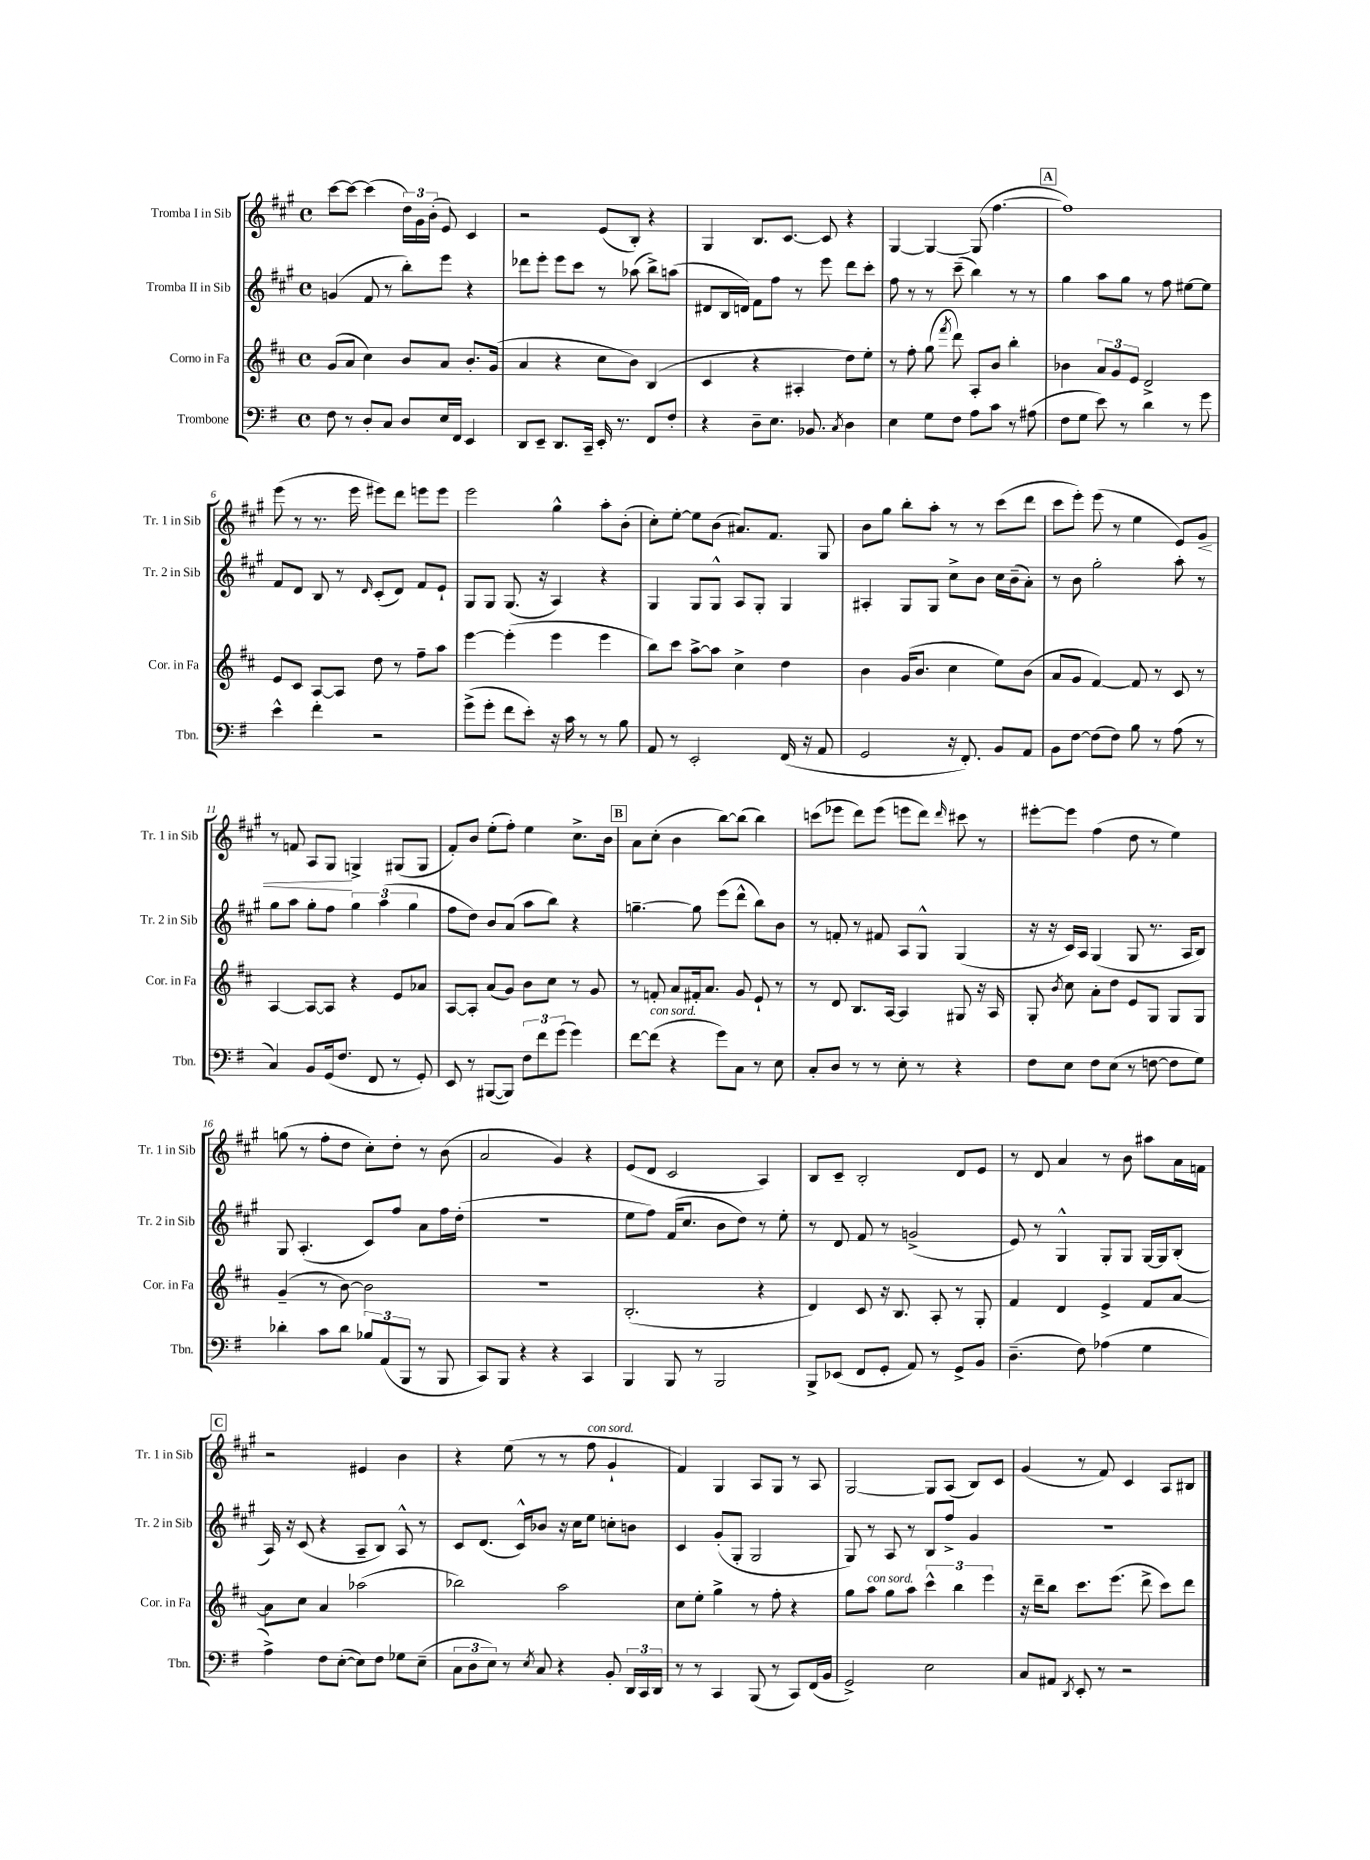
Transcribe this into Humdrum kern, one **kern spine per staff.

**kern	**kern	**kern	**kern
*staff4	*staff3	*staff2	*staff1
*clefF4	*clefG2	*clefG2	*clefG2
*k[f#]	*k[f#c#]	*k[f#c#g#]	*k[f#c#g#]
*M4/4	*M4/4	*M4/4	*M4/4
*met(c)	*met(c)	*met(c)	*met(c)
8F#\	(8g/L	(4g/	[8ccc#\L
8r	8a/J	.	8ccc#\_J
8D'/L	4cc#\)	8f#/	(4ccc#\]
8C/J	.	8r	.
8D/L	8b/L	8bb'\L)	24dd\LL)
.	.	.	24g#\
.	.	.	(24b'\JJ
16E/L	8a/J	8eee\J	8e/)
16FF#/JJ	.	.	.
4EE/	8.b'/L	4r	4c#/
.	(16g/Jk	.	.
=	=	=	=
8DD/L	4a/	8ddd-\L	2r
8EE~/J	.	8eee'\J	.
8.DD/L	4r	8eee\L	.
.	.	8ccc#\J	.
16CC~/Jk	.	.	.
16EE'/	8cc#\L	8r	(8e/L
8.r	.	.	.
.	8b\J)	(8aa-\	8B'/J)
8FF#/L	(4B/	8bb^\L)	4r
8F#'/J	.	(8aa\J	.
=	=	=	=
4r	4c#/	8d#/L	4G#/
.	.	16B/L	.
.	.	16d/JJ)	.
8D~\L	4r	8f#\L	8.B/L
8.E\J	.	8ff#\J	.
.	.	.	[8.c#/J
.	4A#'/	8r	.
8.BB-/	.	.	.
.	.	8eee\	8c#/]
8qC/	.	.	.
4D\	8dd\L)	8ddd\L	4r
.	8ee'\J	8ccc#'\J	.
=	=	=	=
4E\	8r	8ff#\	[4G#/
.	8ff#'\	8r	.
8G\L	(8gg\	8r	4G#/_
.	8qfff#/	.	.
8F#\J	8ddd\)	(8ccc#~\	.
8A\L	8A'/L	4bb\)	(8G#/]
8c\J	8b/J	.	[4.ff#\
8r	4bb'\	8r	.
(8A#\	.	8r	.
=	=	=	=
8F#\L	4b-\	4gg#\	1ff#])
8G\J	.	.	.
8e\)	12a/L	8aa\L	.
.	12g/	.	.
8r	.	8gg#\J	.
.	12e/J	.	.
4d\	2d^/	8r	.
.	.	8ff#\	.
8r	.	[8ee#\L	.
8g\	.	8ee#\]J	.
=	=	=	=
4e^^\	8e/L	8f#/L	(8eee\
.	8c#/J	8d/J	8r
4f#'\	[8A/L	8B/	8.r
.	8A/]J	8r	.
.	.	.	16eee\
.	.	16qqd/	.
2r	8dd\	(8c#'/L	8eee#\L)
.	8r	8d/J)	8ddd\J
.	8ff#~\L	8f#/L	8eee\L
.	8aa\J	8e`/J	8eee\J
=	=	=	=
(8g^\L	[4eee\	8G#/L	2eee\
8g'\J	.	8G#/J	.
8f#\L	(4eee'\]	(8.G#/	.
8e'\J)	.	.	.
.	.	16r	.
16r	4eee\	4A/)	4gg#^^\
16c\	.	.	.
8r	.	.	.
8r	4eee\	4r	8aa'\L
8B\	.	.	(8b'\J
=	=	=	=
8AA/	8bb\L)	4G#/	8cc#'\L)
8r	8ccc#\J	.	[8ee'\J
2EE'/	[8aa^\L	8G#/L	8ee\]L
.	8aa\]J	8G#^^/J	(8b\J
.	4cc#^\	8A/L	8.a#/L)
.	.	8G#'/J	.
.	.	.	8.f#/J
(16FF#/	4dd\	4G#/	.
16r	.	.	.
8AA/	.	.	8G#/
=	=	=	=
2GG/	4b\	4A#'/	8b\L
.	.	.	8gg#\J
.	(16g/LK	8G#/L	8bb'\L
.	8.b/J	.	.
.	.	8G#/J	8aa'\J
16r	4cc#\	8cc#^\L	8r
8.FF#'/)	.	.	.
.	.	8b\J	8r
8BB/L	8ee\L)	16cc#\LL	(8ccc#\L
.	.	(16b~\J	.
8AA/J	(8b\J	8a'\J)	8ddd\J
=	=	=	=
8BB\L	8a/L	8r	8ccc#\L
[8F#\J	8g/J	8b\	8eee'\J)
(8F#\]L	[4f#/)	2gg#'\	(8eee\
8F#\J)	.	.	8r
8B\	8f#/]	.	4ee\
8r	8r	.	.
(8A\	8c#/	8aa'\	8e/L)
8r	8r	8r	8g#/J
=	=	=	=
4C/)	[4A/	8gg#\L	8r
.	.	8aa\J	8f/
8BB/L	8A/_L	8gg#'\L	8A/L
(16GG/k	8A/]J	8ff#\J	8G#/J
8.F#/J	.	.	.
.	4r	6gg#\	4G^/
8FF#/	.	.	.
.	.	(6aa\	.
8r	8e/L	.	(8G#/L
.	.	6gg#\	.
8GG'/)	8a-/J	.	8G#/J
=	=	=	=
8EE/	[8A/L	8ff#\L	8f#'/L)
8r	8A'/]J	8dd\J)	8b/J
([8BBB#/L	(8a/L	8b/L	(8ee'\L
8BBB#/]J)	8g/J)	(8a/J	8ff#'\J)
12F#\L	8b\L	8aa\L	4ee\
12f#\	.	.	.
.	8cc#\J	8bb\J)	.
(12g\J	.	.	.
4g\)	8r	4r	8.cc#^\L
.	8g/	.	.
.	.	.	16b\Jk
=	=	=	=
[8f#\L	8r	[4.gg~\	8a\L
(8f#\]J	8f'/	.	(8cc#'\J
4r	8a/L	.	4b\
.	16f#'/k	8gg\]	.
.	8.a/J	.	.
8g\L)	.	(8eee\L	[8bb\L)
8C\J	8g/	8ddd^^\J	(8bb\]J
8r	8e`/	8bb\L)	4bb\)
8E\	8r	8b\J	.
=	=	=	=
8C'/L	8r	8r	(8ccc\L
8D/J	8d/	8f'/	8eee-\J
8r	8.B/L	8r	8ddd\L)
8r	.	8f#/	(8eee-\J
.	[16A/Jk	.	.
8E'\	4A/]	8A/L	8eee\L
8r	.	8G#^^/J	8ddd\J)
.	.	.	16qqddd/
4r	8G#/	(4G#/	8ccc#\
.	16r	.	8r
.	16A/	.	.
=	=	=	=
8F#\L	8G'/	16r	[8eee#'\L
.	.	16r	.
.	8qb/	.	.
8E\J	8cc#\	16c#/LL)	8eee#\]J
.	.	16A/JJ	.
8F#\L	8a'\L	(4G#/	(4ff#\
(8E\J	8dd\J	.	.
8r	8e/L	8G#/	8dd\
[8F\	8G/J	8.r	8r
8F\]L	8G/L	.	4ee\)
.	.	16A/LK	.
8G\J)	8G/J	8B/J)	.
=	=	=	=
4d-'\	(4g~/	8G#/	(8gg\
.	.	(4.A'/	8r
8c\L	8r	.	8ff#'\L
8d-\J	[8b\)	.	8dd\J
12B-/L	2b\]	8c#/L)	8cc#'\L)
(12AA/	.	.	.
.	.	8ff#/J	8dd'\J
12BBB/J	.	.	.
8r	.	8a\L	8r
8BBB/	.	16ff#\L	(8b\
.	.	(16dd'\JJ	.
=	=	=	=
8CC/L)	1r	1r	2a/
8BBB/J	.	.	.
4r	.	.	.
4r	.	.	4g#/)
4CC/	.	.	4r
=	=	=	=
4BBB/	(2.B'/	8ee\L	(8e/L
.	.	8ff#\J)	8d/J
8BBB/	.	(16f#/LK	2c#/
.	.	8.cc#/J	.
8r	.	.	.
2BBB/	.	8b\L	.
.	.	8dd\J)	.
.	4r	8r	4A/)
.	.	8ee'\	.
=	=	=	=
8BBB^/L	4d/)	8r	8B/L
(8EE-/J	.	8d/	8c#~/J
8FF#/L	8c#/	8f#/	2B'/
8GG'/J	16r	8r	.
.	8.B/	.	.
8AA/)	.	(2g^/	.
8r	8A'/	.	.
8GG^/L	8r	.	8d/L
8BB/J	8G'/	.	8e/J
=	=	=	=
(4.D~\	4f#/	8e/)	8r
.	.	8r	8d/
.	4d/	4G#^^/	4a/
8F#\)	.	.	.
(4A-\	4e^/	8G#'/L	8r
.	.	8G#/J	8b\
4G\	8f#/L	[16G#/LL	8aa#\L
.	.	16G#/]J	.
.	[8a/J	(8B'/J	16a\L
.	.	.	16f\JJ
=	=	=	=
4A^\)	8a\]L	16A/)	2r
.	.	16r	.
.	8cc#\J	(8c#/	.
8F#\L	4a/	4r	.
([8E'\J	.	.	.
8E\]L)	(2aa-\	8A~/L	4e#/
8F#\J	.	8B/J)	.
8G-\L	.	8A^^/	4b\
(8E~\J	.	8r	.
=	=	=	=
12C\L	2bb-\)	8c#/L	4r
12D\	.	.	.
.	.	(8.d/J	.
12E\J)	.	.	.
8r	.	.	(8ee\
.	.	16c#^^/LK)	.
8qE/	.	.	.
8C/	.	8b-/J	8r
4r	2aa\	16r	8r
.	.	16cc#\LK	.
.	.	8ee\J	8ff#\
8BB'/	.	8cc'\L	4g#`/
24DD/LL	.	8b\J	.
24CC/	.	.	.
24DD/JJ	.	.	.
=	=	=	=
8r	8cc#\L	4c#/	4f#/)
8r	8ee'\J	.	.
4CC/	4gg^\	(8g#'/L	4G#/
.	.	8G#'/J	.
(8BBB/	8r	2G#/	8A/L
8r	8ff#'\	.	8G#/J
8CC/L)	4r	.	8r
(16FF#/L	.	.	8A/
16BB/JJ	.	.	.
=	=	=	=
2GG^/)	8gg\L	8G#/)	[2G#/
.	8aa\J	8r	.
.	8gg\L	8A/	.
.	8aa\J	8r	.
2E\	6ccc#^^\	8B/L	8G#/]L
.	.	8ff#^/J	(8A/J
.	6bb\	.	.
.	.	4g#/	8B/L)
.	6eee\	.	.
.	.	.	8c#/J
=	=	=	=
8C/L	16r	1r	(4g#/
.	16ddd~\LK	.	.
8AA#/J	8bb\J	.	.
8qDD/	.	.	.
8EE'/	8.ccc#\L	.	8r
8r	.	.	8f#/)
.	(8.eee\J	.	.
2r	.	.	4c#/
.	8ddd^\	.	.
.	8ccc#\L)	.	8A/L
.	8ddd\J	.	8B#/J
==	==	==	==
*-	*-	*-	*-
